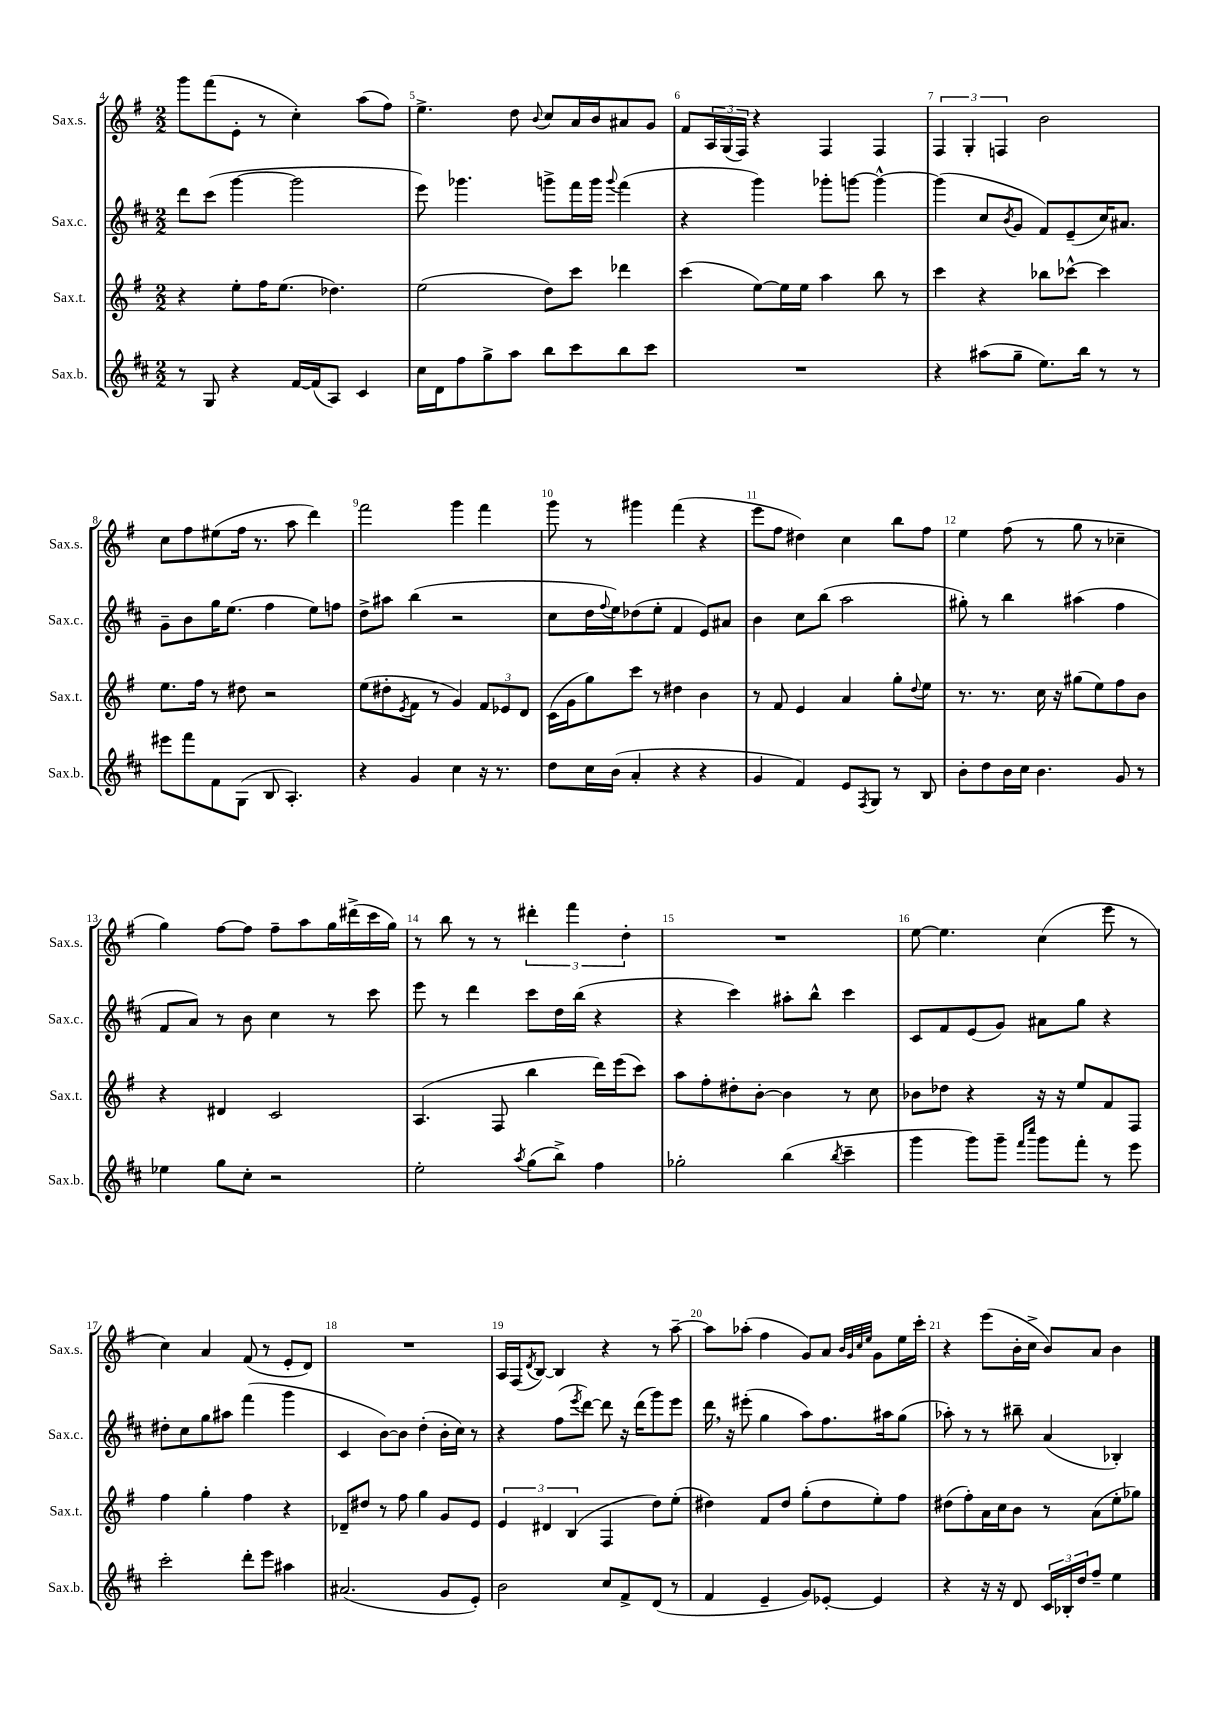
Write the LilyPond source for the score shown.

<<
\new StaffGroup <<
\new Staff = "s0" \with { instrumentName = "Sax.s." shortInstrumentName = "Sax.s." } {
    \clef treble \key g \major \numericTimeSignature \time 2/2
    g'''8 fis'''8( e'8-. r8 c''4-.) a''8( fis''8) |
    e''4.-> d''8 \appoggiatura { b'8 } c''8 a'16 b'16 ais'8 g'8 |
    fis'8 \tuplet 3/2 { a16 g16( fis16) } r4 fis4 fis4 |
    \tuplet 3/2 { fis4 g4-. f4 } b'2 |
    c''8 fis''8 eis''8( fis''16 r8. a''8 d'''4) |
    fis'''2 g'''4 fis'''4 |
    g'''8 r8 gis'''4 fis'''4( r4 |
    e'''8 fis''8 dis''4) c''4 b''8 fis''8 |
    e''4 fis''8( r8 g''8 r8 ces''4-- |
    g''4) fis''8~ fis''8 fis''8-- a''8 g''16 dis'''16->( c'''16 g''16) |
    r8 b''8 r8 r8 \tuplet 3/2 { dis'''4-. fis'''4 d''4-. } |
    R1 |
    e''8~ e''4. c''4( e'''8 r8 |
    c''4) a'4 fis'8( r8 e'8-. d'8) |
    R1 |
    a16 fis16( \acciaccatura { d'8 } b8~) b4 r4 r8 a''8~-- |
    a''8 aes''8-.( fis''4 g'8) a'8 \grace { b'32 g'32 c''32 e''32 } g'8 e''16 c'''16-. |
    r4 e'''8( b'16-. c''16-> b'8) a'8 b'4 \bar "|." |
}
\new Staff = "s1" \with { instrumentName = "Sax.c." shortInstrumentName = "Sax.c." } {
    \clef treble \key d \major \numericTimeSignature \time 2/2
    d'''8 cis'''8( g'''4~ g'''2 |
    e'''8) ges'''4. g'''8-> fis'''16 g'''16 \appoggiatura { g'''8 } fis'''4( |
    r4 g'''4) ges'''8-. g'''8~ g'''4~-^ |
    g'''4( cis''8 \acciaccatura { b'8 } g'8 fis'8) e'8--( cis''16) ais'8. |
    g'8-- b'8 g''16 e''8.( fis''4 e''8) f''8 |
    d''8-> ais''8 b''4( r2 |
    cis''8 d''16 \appoggiatura { fis''8 } e''16) des''8( e''8-. fis'4 e'8) ais'8 |
    b'4 cis''8 b''8( a''2 |
    gis''8-.) r8 b''4 ais''4( fis''4 |
    fis'8 a'8) r8 b'8 cis''4 r8 cis'''8 |
    e'''8 r8 d'''4 cis'''8 d''16 b''16( r4 |
    r4 cis'''4) ais''8-. b''8-^ cis'''4 |
    cis'8 fis'8 e'8( g'8) ais'8 g''8 r4 |
    dis''8-. cis''8 g''8 ais''8 fis'''4( g'''4 |
    cis'4 b'8~) b'8 d''4-.( b'16-. cis''16) r8 |
    r4 fis''8( \acciaccatura { e'''8 } d'''8~) d'''8 r16 d'''16( g'''8) e'''8 |
    d'''16 \breathe r16 eis'''8-.( g''4 a''8) fis''8. ais''16 g''8( |
    aes''8-.) r8 r8 bis''8-- a'4( bes4-.) \bar "|." |
}
\new Staff = "s2" \with { instrumentName = "Sax.t." shortInstrumentName = "Sax.t." } {
    \clef treble \key g \major \numericTimeSignature \time 2/2
    r4 e''8-. fis''16 e''8.( des''4.) |
    e''2( d''8) c'''8 des'''4 |
    c'''4( e''8~) e''16 e''16 a''4 b''8 r8 |
    c'''4 r4 bes''8 ces'''8~-^ ces'''4 |
    e''8. fis''16 r8 dis''8 r2 |
    e''8( dis''8-. \acciaccatura { e'8 } fis'8 r8 g'4) \tuplet 3/2 { fis'8 ees'8 d'8 } |
    c'16( g'16 g''8) c'''8 r8 dis''4 b'4 |
    r8 fis'8 e'4 a'4 g''8-. \appoggiatura { d''8 } e''8 |
    r8. r8. c''16 r16 gis''8( e''8) fis''8 b'8 |
    r4 dis'4 c'2 |
    a4.( fis8 b''4 d'''16) e'''16( c'''8) |
    a''8 fis''8-. dis''8-. b'8~-. b'4 r8 c''8 |
    bes'8 des''8 r4 r16 r16 e''8 fis'8 fis8 |
    fis''4 g''4-. fis''4 r4 |
    des'8-- dis''8 r8 fis''8 g''4 g'8 e'8 |
    \tuplet 3/2 { e'4 dis'4 b4( } fis4 d''8) e''8-.( |
    dis''4) fis'8 dis''8 g''8-.( dis''8 e''8-.) fis''8 |
    dis''8( fis''8-.) a'16 c''16 b'8 r8 a'8( e''8-. ges''8) \bar "|." |
}
\new Staff = "s3" \with { instrumentName = "Sax.b." shortInstrumentName = "Sax.b." } {
    \clef treble \key d \major \numericTimeSignature \time 2/2
    r8 g8 r4 fis'16~ fis'16( a8) cis'4 |
    cis''16 d'16 fis''8 g''8-> a''8 b''8 cis'''8 b''8 cis'''8 |
    R1 |
    r4 ais''8( g''8-- e''8.) b''16 r8 r8 |
    eis'''8 fis'''8 fis'8 g8( b8 a4.-.) |
    r4 g'4 cis''4 r16 r8. |
    d''8 cis''16 b'16( a'4-. r4 r4 |
    g'4 fis'4) e'8 \acciaccatura { fis8 } g8 r8 b8 |
    b'8-. d''8 b'16 cis''16 b'4. g'8 r8 |
    ees''4 g''8 cis''8-. r2 |
    e''2-. \acciaccatura { a''8 } g''8( b''8->) fis''4 |
    ges''2-. b''4( \acciaccatura { b''8 } cis'''4-- |
    g'''4 g'''8) g'''8-- \grace { fis'''16 cis''''16 } g'''8 fis'''8-. r8 e'''8 |
    cis'''2-. d'''8-. e'''8 ais''4 |
    ais'2.( g'8 e'8-.) |
    b'2 cis''8 fis'8-> d'8( r8 |
    fis'4 e'4-- g'8) ees'8~-. ees'4 |
    r4 r16 r16 d'8 \tuplet 3/2 { cis'16 bes16-. d''16 } fis''8-- e''4 \bar "|." |
}
>>
>>
\layout { \context { \Score currentBarNumber = #4 \override BarNumber.break-visibility = ##(#f #t #t) barNumberVisibility = #all-bar-numbers-visible } }
